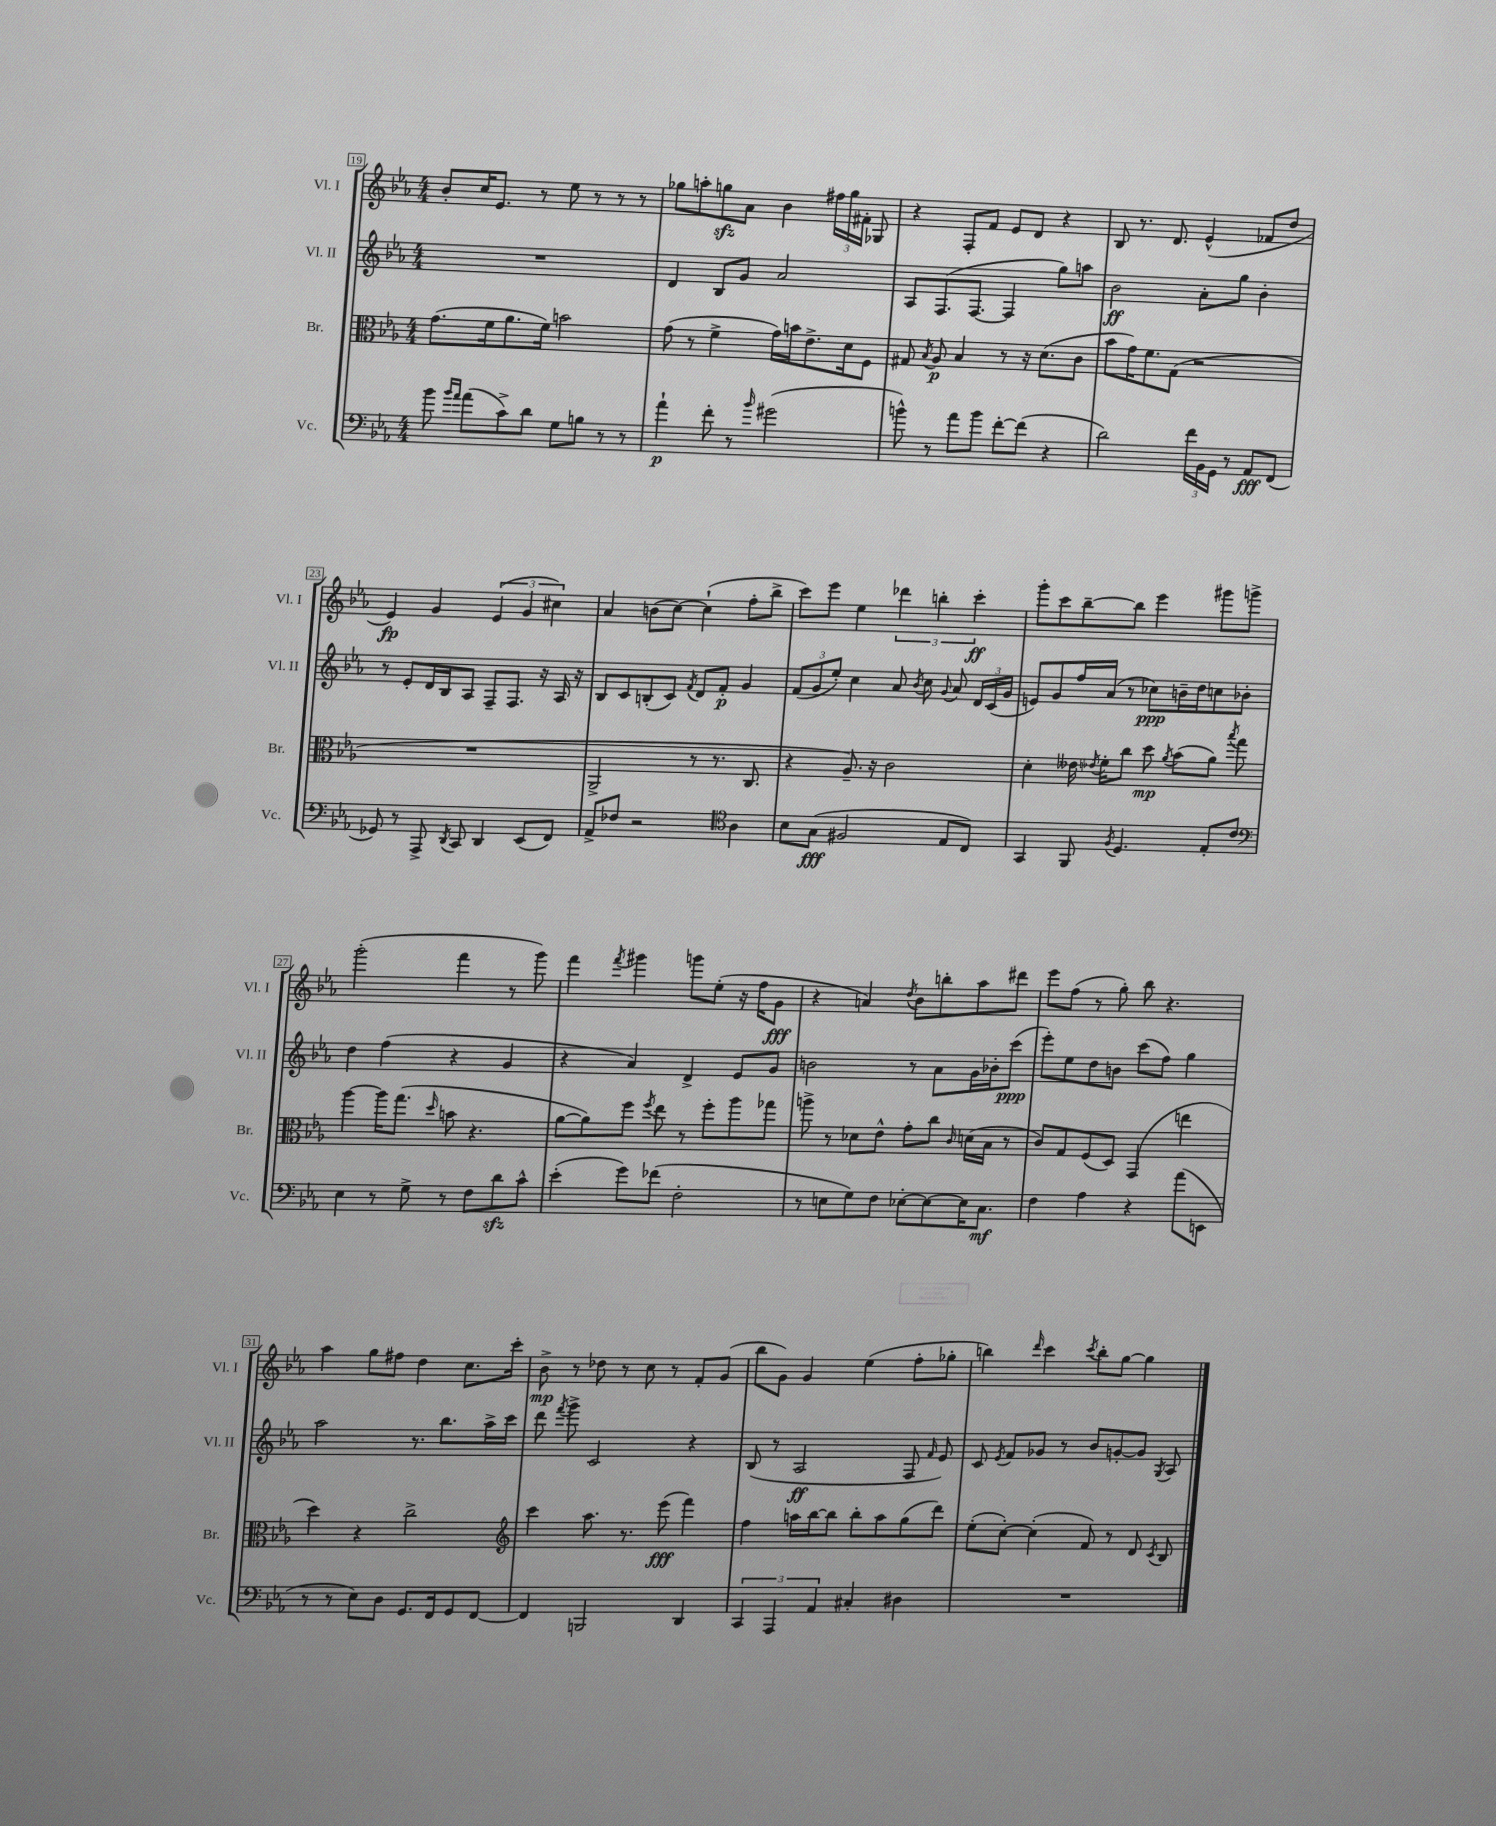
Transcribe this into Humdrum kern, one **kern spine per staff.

**kern	**dynam	**kern	**dynam	**kern	**dynam	**kern	**dynam
*part4	*part4	*part3	*part3	*part2	*part2	*part1	*part1
*staff4	*staff4	*staff3	*staff3	*staff2	*staff2	*staff1	*staff1
*I"Vc.	*	*I"Br.	*	*I"Vl. II	*	*I"Vl. I	*
*I'Vc.	*	*I'Br.	*	*I'Vl. II	*	*I'Vl. I	*
*clefF4	*	*clefC3	*	*clefG2	*	*clefG2	*
*k[b-e-a-]	*	*k[b-e-a-]	*	*k[b-e-a-]	*	*k[b-e-a-]	*
*M4/4	*	*M4/4	*	*M4/4	*	*M4/4	*
=19	=19	=19	=19	=19	=19	=19	=19
8b-\	.	(8.g\L	.	1r	.	8b-'/L	.
16qqb-/LL	.	.	.	.	.	.	.
16qqa-/JJ	.	.	.	.	.	.	.
(8a-\L	.	.	.	.	.	16cc/K	.
.	.	16f\k	.	.	.	8.e-/J	.
8c^\)	.	8.a-\	.	.	.	.	.
8d\J	.	.	.	.	.	8r	.
.	.	16f\Jk)	.	.	.	.	.
8G\L	.	2bn\	.	.	.	8ee-\	.
8Bn\J	.	.	.	.	.	8r	.
8r	.	.	.	.	.	8r	.
8r	.	.	.	.	.	8r	.
=20	=20	=20	=20	=20	=20	=20	=20
4a-`\	p	(8g\	.	4d/	.	8gg-X\L	.
.	.	8r	.	.	.	8aan'\	.
8f'\	.	4f^\	.	8B-/L	.	8ggnzz\	.
8r	.	.	.	8g/J	.	8a-\J	.
16qqb-/	.	.	.	.	.	.	.
(2g#X\	.	16g\LL)	.	2a-/	.	4b-\	.
.	.	16bn\J	.	.	.	.	.
.	.	8.e-^\	.	.	.	.	.
.	.	.	.	.	.	24ff#X\LL	.
.	.	.	.	.	.	24gg\	.
.	.	16d\k	.	.	.	.	.
.	.	.	.	.	.	24f#X'\JJ	.
.	.	8F\J	.	.	.	8G-X/	.
=21	=21	=21	=21	=21	=21	=21	=21
8bn^^\)	.	8G#X/	.	8A-/L	.	4r	.
.	.	8qB-/	.	.	.	.	.
8r	.	8A-/	p	(8.F/	.	.	.
8a-\L	.	4B-/	.	.	.	8F'/L	.
.	.	.	.	[8.F/J	.	.	.
8b\J	.	.	.	.	.	8f/J	.
[8f'\L	.	8r	.	4F/]	.	8e-/L	.
(8f\J]	.	16r	.	.	.	8d/J	.
.	.	(8.d\L	.	.	.	.	.
4r	.	.	.	8gg\L)	.	4r	.
.	.	8c\J	.	8aan\J	.	.	.
=22	=22	=22	=22	=22	=22	=22	=22
2d\)	.	8b-\L	.	2b-\	ff	8B-/	.
.	.	16g\K)	.	.	.	8.r	.
.	.	8.f\	.	.	.	.	.
.	.	.	.	.	.	8.d/	.
.	.	(8G\J	.	.	.	.	.
24f\LL	.	2r	.	8a-'\L	.	(4e-^^/	.
24BB-\	.	.	.	.	.	.	.
24GG\JJ	.	.	.	.	.	.	.
8r	.	.	.	8gg\J	.	.	.
8AA-/L	fff	.	.	4b-'\	.	8f-X/L	.
(8FF/J	.	.	.	.	.	8dd/J	.
!!LO:LB:g=z
=23	=23	=23	=23	=23	=23	=23	=23
8GG-X/)	.	1r	.	8r	.	4e-/)	fp
8r	.	.	.	8e-'/L	.	.	.
8AAA-^/	.	.	.	16d/L	.	4g/	.
.	.	.	.	16B-/J	.	.	.
8qDD/	.	.	.	.	.	.	.
8CC/	.	.	.	8A-/J	.	.	.
4DD/	.	.	.	8F~/L	.	(6e-/	.
.	.	.	.	8.F/J	.	.	.
.	.	.	.	.	.	6g/	.
(8EE-/L	.	.	.	.	.	.	.
.	.	.	.	16r	.	.	.
.	.	.	.	.	.	6cc#X\)	.
8FF/J)	.	.	.	16A-/	.	.	.
.	.	.	.	16r	.	.	.
=24	=24	=24	=24	=24	=24	=24	=24
8AA-^/L	.	2AA-^/	.	8B-/L	.	4a-/	.
8F-X/J	.	.	.	8c/	.	.	.
2r	.	.	.	(8Bn'/	.	(8bn\L	.
.	.	.	.	8c/J)	.	[8cc\J)	.
.	.	.	.	8qf/	.	.	.
.	.	8r	.	8d/L	.	(4cc`\]	.
.	.	8.r	.	8f'/J	p	.	.
*clefC4	*	*	*	*	*	*	*
4A-\	.	.	.	4g/	.	8ff'\L	.
.	.	8.C/	.	.	.	.	.
.	.	.	.	.	.	8bb-^\J	.
=25	=25	=25	=25	=25	=25	=25	=25
8B-\L	.	4r	.	(12f/L	.	8ccc\L)	.
.	.	.	.	12g/	.	.	.
(8G\J	fff	.	.	.	.	8eee-\J	.
.	.	.	.	12ee-'/J)	.	.	.
2F#X/	.	8.A-~/)	.	4cc\	.	4ee-\	.
.	.	16r	.	.	.	.	.
.	.	2c\	.	8a-/	.	6ddd-X\	.
.	.	.	.	8qb-/	.	.	.
.	.	.	.	8cc\	.	.	.
.	.	.	.	.	.	6bbn'\	.
.	.	.	.	8qqg/	.	.	.
8E-/L	.	.	.	8a-/	.	.	.
.	.	.	.	.	.	6ccc'\	ff
8C/J)	.	.	.	24d/LL	.	.	.
.	.	.	.	(24c/	.	.	.
.	.	.	.	24g/JJ	.	.	.
=26	=26	=26	=26	=26	=26	=26	=26
4GG/	.	4d'\	.	8en/L)	.	8ggg'\L	.
.	.	.	.	8g/	.	8ccc\	.
8FF/	.	16e--X\	.	16ff/L	.	[8bb-~\	.
.	.	8qe-X/	.	.	.	.	.
.	.	16f'\KL	.	(16a-/JJ	.	.	.
8qF/	.	.	.	.	.	.	.
4.D/	.	8cc\J	.	8r	.	8bb-\J]	.
.	.	8dd\	mp	8cc-X\L)	ppp	4eee-\	.
.	.	8qa-/	.	.	.	.	.
.	.	(8b-\L	.	16bn~\L	.	.	.
.	.	.	.	16dd\J	.	.	.
8E-'/L	.	8a-\J)	.	8ccn\	.	8ggg#X\L	.
.	.	8qbb-/	.	.	.	.	.
8c/J	.	8gg\	.	8b-X'\J	.	8gggn^\J	.
!!LO:LB:g=z
=27	=27	=27	=27	=27	=27	=27	=27
*clefF4	*	*	*	*	*	*	*
4E-\	.	[4aa-\	.	4dd\	.	(2ggg'\	.
8r	.	16aa-\KL]	.	(4ff\	.	.	.
.	.	(8.gg\J	.	.	.	.	.
8G^\	.	.	.	.	.	.	.
.	.	16qqdd/	.	.	.	.	.
8r	.	8bn\	.	4r	.	4fff\	.
8F\L	.	4.r	.	.	.	.	.
8dzz\	.	.	.	4g/	.	8r	.
8c^^\J	.	.	.	.	.	8ggg\)	.
=28	=28	=28	=28	=28	=28	=28	=28
(4e-'\	.	[8a-\L	.	4r	.	4fff\	.
.	.	8a-\])	.	.	.	.	.
.	.	.	.	.	.	8qfff/	.
8g\L)	.	8ff\J	.	4a-/)	.	4ggg#X\	.
.	.	8qff/	.	.	.	.	.
(8f-X\J	.	8ee-\	.	.	.	.	.
2F'\	.	8r	.	4d^/	.	8gggn\L	.
.	.	8ff'\L	.	.	.	(8ee-'\J	.
.	.	8aa-\	.	8e-/L	.	16r	.
.	.	.	.	.	.	16ff\KL	.
.	.	8gg-X\J	.	8g/J	.	8g\J	fff
=29	=29	=29	=29	=29	=29	=29	=29
8r	.	8aan^\	.	2bn\	.	4r	.
8En\L	.	8r	.	.	.	.	.
8G\)	.	8d-X\L	.	.	.	4an/)	.
8F\J	.	8e-^^\J	.	.	.	.	.
.	.	.	.	.	.	8qdd/	.
[8E-X'\L	.	8g'\L	.	8r	.	8b-\L	.
8E-\_	.	8cc\J	.	8a-\L	.	8bbn'\	.
.	.	16qqc/	.	.	.	.	.
16E-\K]	.	(16dn\LL	.	16g\L	.	8aa-\	.
8.C\J	mf	16B-\JJ	.	16b-X'\J	.	.	.
.	.	8r	.	(8ccc\J	ppp	8ddd#X\J	.
=30	=30	=30	=30	=30	=30	=30	=30
4F\	.	8c/L)	.	8eee-'\L)	.	8eee-\L	.
.	.	8G/	.	8ee-\	.	(8ff\J	.
4A-\	.	(8F/	.	8dd\	.	8r	.
.	.	8D/J)	.	8bn\J	.	8gg'\)	.
4r	.	(4GG/	.	(8ccc\L	.	8bb-\	.
.	.	.	.	8ff\J)	.	4.r	.
(8a-\L	.	4een\	.	4gg\	.	.	.
8EEn\J	.	.	.	.	.	.	.
!!LO:LB:g=z
=31	=31	=31	=31	=31	=31	=31	=31
8r	.	4dd\)	.	2aa-\	.	4aa-\	.
8r	.	.	.	.	.	.	.
8E-\L)	.	4r	.	.	.	8gg\L	.
8D\J	.	.	.	.	.	8ff#X\J	.
8.GG/L	.	2cc^\	.	8.r	.	4dd\	.
16FF/k	.	.	.	8.bb-\L	.	.	.
8GG/	.	.	.	.	.	8.cc\L	.
[8FF/J	.	.	.	16aa-^\L	.	.	.
.	.	.	.	16ccc\JJ	.	16ccc'\Jk	.
=32	=32	=32	=32	=32	=32	=32	=32
*	*	*clefG2	*	*	*	*	*
4FF/]	.	4ccc\	.	8ddd\	.	8b-^\	mp
.	.	.	.	8qfff/	.	.	.
.	.	.	.	8ggg^\	.	8r	.
2BBBn/	.	8.aa-\	.	2c/	.	8dd-X\	.
.	.	.	.	.	.	8r	.
.	.	8.r	.	.	.	.	.
.	.	.	.	.	.	8cc\	.
.	.	(8eee-\	fff	.	.	8r	.
4DD/	.	4fff\)	.	4r	.	8f'/L	.
.	.	.	.	.	.	(8g/J	.
=33	=33	=33	=33	=33	=33	=33	=33
6CC/	.	4ff\	.	(8B-/	.	8bb-\L	.
.	.	.	.	8r	.	8g\J)	.
6AAA-/	.	.	.	.	.	.	.
.	.	16aan\LL	.	2A-/	ff	4g/	.
.	.	[16bb-\J	.	.	.	.	.
6AA-/	.	.	.	.	.	.	.
.	.	8bb-\J]	.	.	.	.	.
4C#X'/	.	8bb-'\L	.	.	.	(4ee-\	.
.	.	8aa\	.	.	.	.	.
4D#X\	.	(8gg\	.	8F/	.	8ff'\L	.
.	.	.	.	16qqf/	.	.	.
.	.	8ddd\J)	.	8e-/)	.	8gg-X'\J	.
=34	=34	=34	=34	=34	=34	=34	=34
1r	.	(8ee-'\L	.	8c/	.	4bbn\)	.
.	.	.	.	8qe-/	.	.	.
.	.	[8cc'\J)	.	8f/L	.	.	.
.	.	.	.	.	.	16qqddd/	.
.	.	(4cc'\]	.	8g-X/J	.	4ccc\	.
.	.	.	.	8r	.	.	.
.	.	.	.	.	.	8qccc/	.
.	.	8f/)	.	8b-/L	.	8bb'\L	.
.	.	8r	.	[8gn'/	.	[8gg\J	.
.	.	8d/	.	8g/J]	.	4gg\]	.
.	.	8qc/	.	8qG/	.	.	.
.	.	8B-/	.	8A-/	.	.	.
==	==	==	==	==	==	==	==
*-	*-	*-	*-	*-	*-	*-	*-
